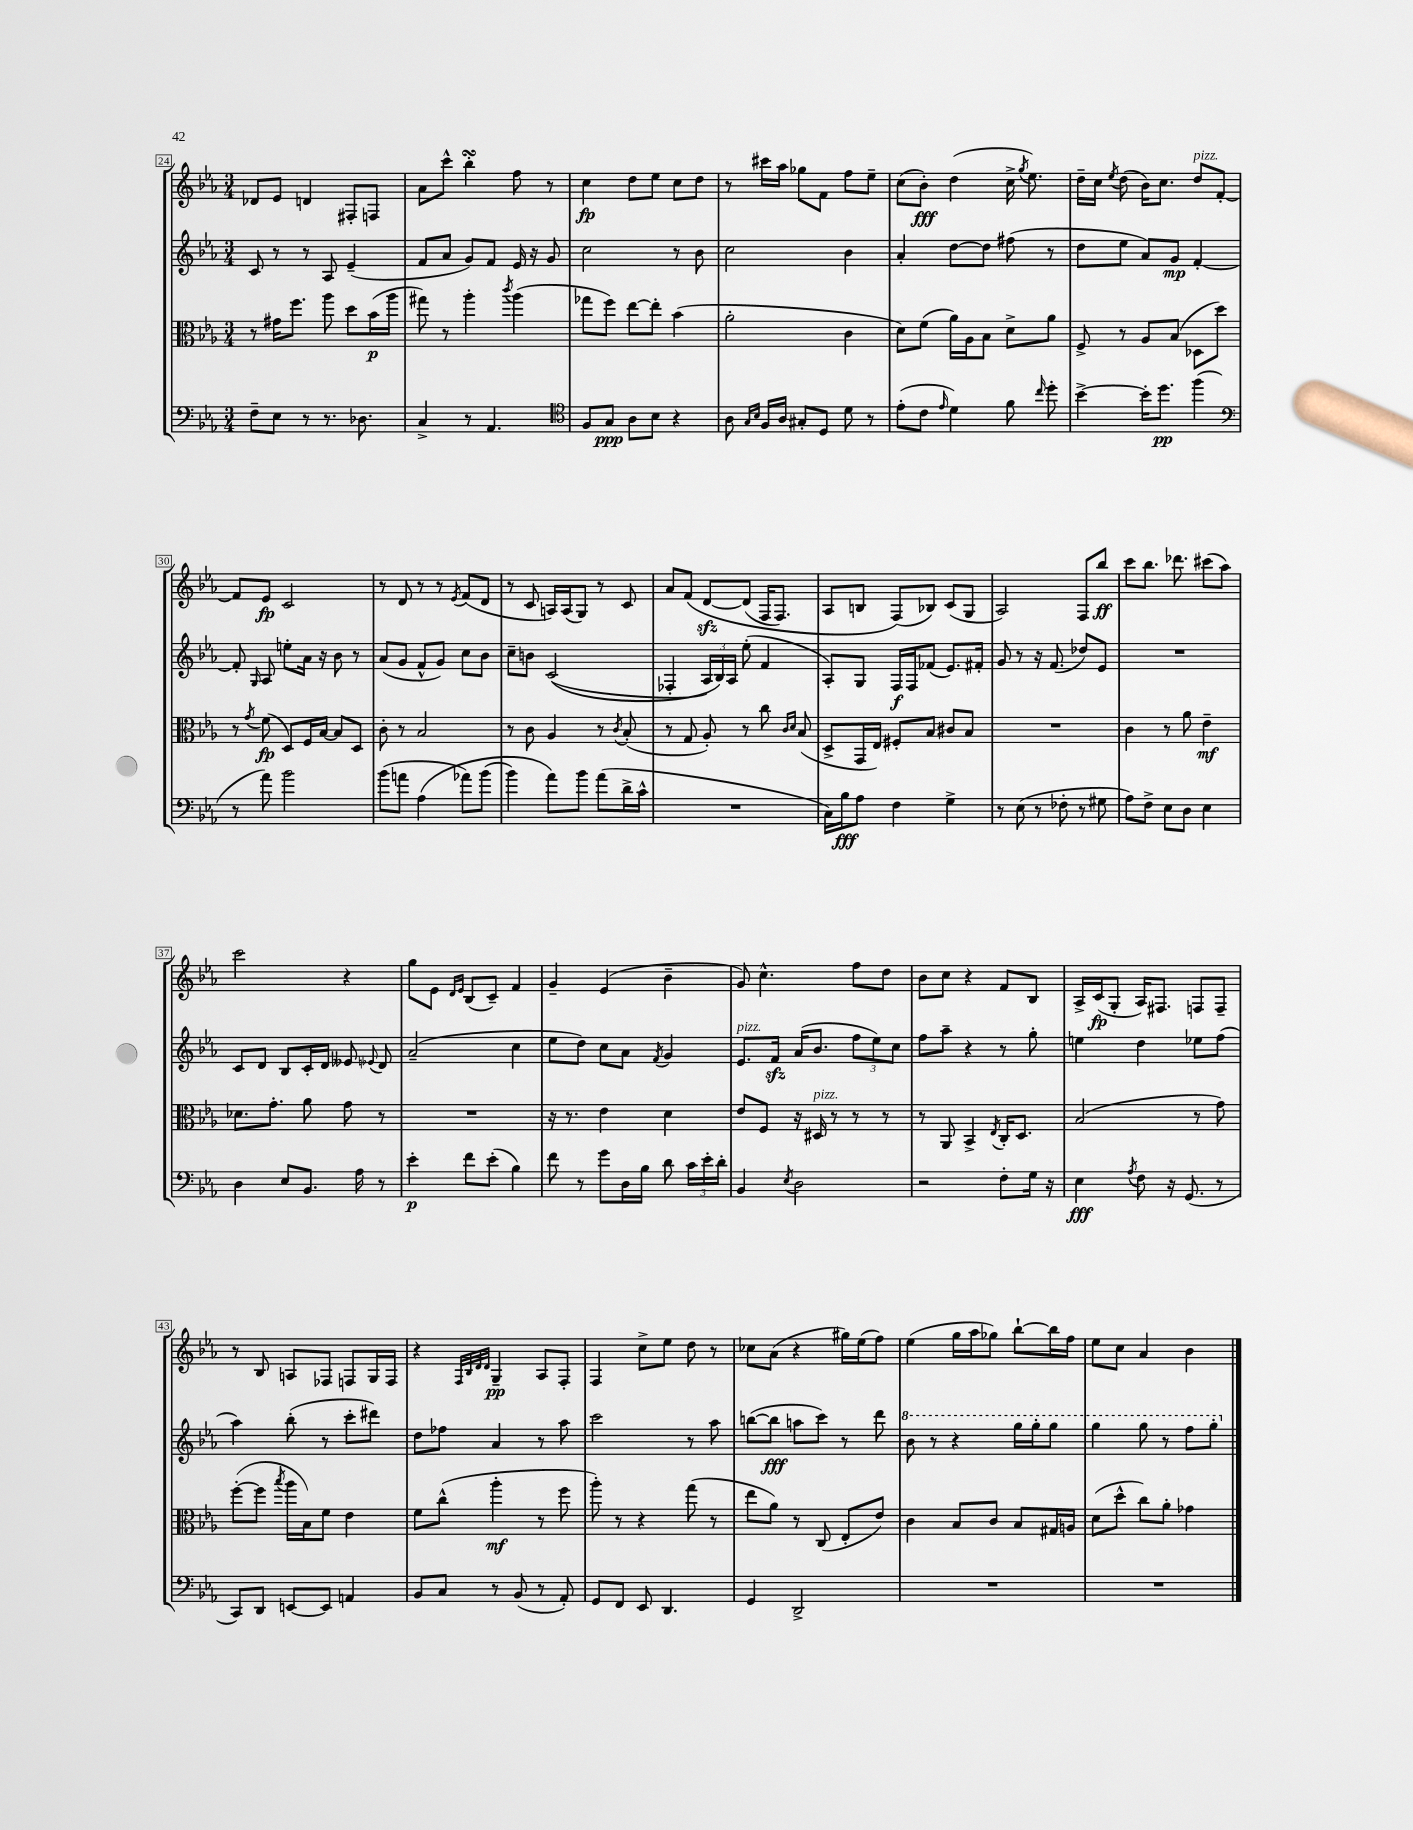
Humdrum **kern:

**kern	**dynam	**kern	**dynam	**kern	**dynam	**kern	**dynam
*part4	*part4	*part3	*part3	*part2	*part2	*part1	*part1
*staff4	*staff4	*staff3	*staff3	*staff2	*staff2	*staff1	*staff1
*clefF4	*	*clefC3	*	*clefG2	*	*clefG2	*
*k[b-e-a-]	*	*k[b-e-a-]	*	*k[b-e-a-]	*	*k[b-e-a-]	*
*M3/4	*	*M3/4	*	*M3/4	*	*M3/4	*
=24	=24	=24	=24	=24	=24	=24	=24
8F~\L	.	8r	.	8c/	.	8d-X/L	.
8E-\J	.	16g#X\KL	.	8r	.	8e-/J	.
.	.	8.ff\J	.	.	.	.	.
8r	.	.	.	8r	.	4dn/	.
8.r	.	8aa-\	.	8A-/	.	.	.
.	.	8dd\L	.	(4e-~/	.	8F#X'/L	.
8.D-X\	.	.	.	.	.	.	.
.	.	(16b-\L	p	.	.	8Fn/J	.
.	.	16aa-\JJ	.	.	.	.	.
=25	=25	=25	=25	=25	=25	=25	=25
4C^/	.	8gg#X\)	.	8f/L	.	8a-\L	.
.	.	8r	.	8a-/J	.	8ccc^^\J	.
8r	.	4aa-'\	.	8g/L)	.	4bb-sSSS'\	.
4.AA-/	.	.	.	8f/J	.	.	.
.	.	8qccc/	.	.	.	.	.
.	.	(4aa-\	.	16e-/	.	8ff\	.
.	.	.	.	16r	.	.	.
.	.	.	.	8g/	.	8r	.
=26	=26	=26	=26	=26	=26	=26	=26
*clefC4	*	*	*	*	*	*	*
8F/L	.	8gg-X\L	.	2cc\	.	4cc\	fp
8G/J	ppp	8ff\J)	.	.	.	.	.
8A-\L	.	[8ee-\L	.	.	.	8dd\L	.
8B-\J	.	8ee-'\J]	.	.	.	8ee-\J	.
4r	.	(4b-\	.	8r	.	8cc\L	.
.	.	.	.	8b-\	.	8dd\J	.
=27	=27	=27	=27	=27	=27	=27	=27
8A-\	.	2a-'\	.	2cc\	.	8r	.
16qqG/LL	.	.	.	.	.	.	.
16qqB-/JJ	.	.	.	.	.	.	.
16F/LL	.	.	.	.	.	16ccc#X\LL	.
16A-/JJ	.	.	.	.	.	16aa-\JJ	.
8G#X'/L	.	.	.	.	.	8gg-X\L	.
8D/J	.	.	.	.	.	8f\J	.
8d\	.	4c\	.	4b-\	.	8ff\L	.
8r	.	.	.	.	.	8ee-~\J	.
=28	=28	=28	=28	=28	=28	=28	=28
(8e-'\L	.	8d\L)	.	4a-'/	.	(8cc\L	.
8c\J	.	(8f\J	.	.	.	8b-'\J)	fff
16qqe-/	.	.	.	.	.	.	.
4d\)	.	16a-\LL)	.	[8dd\L	.	(4dd\	.
.	.	16A-\J	.	.	.	.	.
.	.	8B-\J	.	8dd\J]	.	.	.
8f\	.	8d^\L	.	(8ff#X\	.	16cc^\	.
.	.	.	.	.	.	8qgg/	.
.	.	.	.	.	.	8.ee-\)	.
16qqcc/	.	.	.	.	.	.	.
8dd'\	.	8a-\J	.	8r	.	.	.
=29	=29	=29	=29	=29	=29	=29	=29
[4b-^\	.	8F^/	.	8dd\L	.	16dd~\LL	.
.	.	.	.	.	.	16cc\JJ	.
.	.	.	.	.	.	8qee-/	.
.	.	8r	.	8ee-\J	.	(8dd\	.
16b-'\KL]	.	8A-/L	.	8a-/L)	.	16b-\KL)	.
8.dd\J	pp	.	.	.	.	8.cc\J	.
.	.	(8B-/J	.	8g/J	mp	.	.
!	!	!	!	!	!	!LO:TX:a:i:t=pizz.	!
(4ff\	.	8D-X\L	.	[4f'/	.	8dd/L	.
.	.	8dd\J)	.	.	.	[8f'/J	.
!!LO:LB:g=z
=30	=30	=30	=30	=30	=30	=30	=30
*clefF4	*	*	*	*	*	*	*
8r	.	8r	.	8f'/]	.	8f/L]	.
.	.	8qg/	.	16qqG/	.	.	.
8a-\)	.	(8f\	fp	8A-/	.	8e-/J	fp
2b-\	.	8D/L)	.	8een'\L	.	2c/	.
.	.	16F/L	.	16a-\Jk	.	.	.
.	.	[16B-/JJ	.	16r	.	.	.
.	.	8B-/L]	.	8b-\	.	.	.
.	.	8D/J	.	8r	.	.	.
=31	=31	=31	=31	=31	=31	=31	=31
(8b-\L	.	8c'\	.	(8a-/L	.	8r	.
8an\J	.	8r	.	8g/J	.	8d/	.
(4A-\	.	2B-/	.	8f^^/L	.	8r	.
.	.	.	.	8g/J)	.	8r	.
.	.	.	.	.	.	8qe-/	.
8a-X\L)	.	.	.	8cc\L	.	(8f/L	.
(8b-\J	.	.	.	8b-\J	.	8d/J	.
=32	=32	=32	=32	=32	=32	=32	=32
4b-\)	.	8r	.	8cc~\L	.	8r	.
.	.	8c\	.	8bn\J	.	8c/	.
8a-\L)	.	4A-/	.	((2c/	.	16An/LL)	.
.	.	.	.	.	.	(16A/J	.
8b-\J	.	.	.	.	.	8G/J)	.
(8a-\L	.	8r	.	.	.	8r	.
.	.	8qc/	.	.	.	.	.
16d^\L	.	(8B-'/	.	.	.	8c/	.
16c^^\JJ	.	.	.	.	.	.	.
=33	=33	=33	=33	=33	=33	=33	=33
2.r	.	8r	.	4F-X'/	.	8a-/L	.
.	.	8G/	.	.	.	(8f/J	.
.	.	8A-'/)	.	24A-/LL)	.	[8dzz/L	.
.	.	.	.	24B-/)	.	.	.
.	.	.	.	24A-/JJ	.	.	.
.	.	8r	.	(8ee-'\	.	(8d/J]	.
.	.	8cc\	.	4f/	.	16F/KL	.
.	.	.	.	.	.	8.F/J)	.
.	.	16qqc/LL	.	.	.	.	.
.	.	16qqd/JJ	.	.	.	.	.
.	.	(8B-/	.	.	.	.	.
=34	=34	=34	=34	=34	=34	=34	=34
16C\LL)	.	8D^/L	.	8A-'/L)	.	8A-/L	.
16B-\J	fff	.	.	.	.	.	.
8A-\J	.	16GG/L	.	8G/J	.	8Bn/J	.
.	.	16E-/JJ)	.	.	.	.	.
4F\	.	8F#X'/L	.	16F/LL	f	(8F/L)	.
.	.	.	.	16F/J	.	.	.
.	.	8B-/J	.	(8f-X/J	.	8B-X/J)	.
4G^\	.	8c#X/L	.	8.e-/L)	.	(8c/L	.
.	.	8B-/J	.	.	.	8G/J	.
.	.	.	.	16f#X'/Jk	.	.	.
=35	=35	=35	=35	=35	=35	=35	=35
8r	.	2.r	.	8g/	.	2A-/)	.
(8E-\	.	.	.	8r	.	.	.
8r	.	.	.	16r	.	.	.
.	.	.	.	(8.f/	.	.	.
8F-X'\	.	.	.	.	.	.	.
8r	.	.	.	8dd-X/L)	.	8F/L	.
8G#X\	.	.	.	8e-/J	.	8bb-/J	ff
=36	=36	=36	=36	=36	=36	=36	=36
8A-\L)	.	4c\	.	2.r	.	8ccc\L	.
8F^\J	.	.	.	.	.	8.bb-\J	.
8E-\L	.	8r	.	.	.	.	.
.	.	.	.	.	.	8.ddd-X\	.
8D\J	.	8a-\	.	.	.	.	.
4E-\	.	4e-~\	mf	.	.	(8ccc#X\L	.
.	.	.	.	.	.	8aa-\J)	.
!!LO:LB:g=z
=37	=37	=37	=37	=37	=37	=37	=37
4D\	.	8.d-X\L	.	8c/L	.	2ccc\	.
.	.	.	.	8d/J	.	.	.
.	.	8.g'\J	.	.	.	.	.
8E-/L	.	.	.	8B-/L	.	.	.
8.BB-/J	.	8a-\	.	16c'/L	.	.	.
.	.	.	.	16d/JJ	.	.	.
.	.	8g\	.	8e--X/	.	4r	.
16A-\	.	.	.	.	.	.	.
.	.	.	.	8qqe-X/	.	.	.
8r	.	8r	.	8d/	.	.	.
=38	=38	=38	=38	=38	=38	=38	=38
4e-'\	p	2.r	.	(2a-~/	.	8gg\L	.
.	.	.	.	.	.	8e-\J	.
.	.	.	.	.	.	16qqd/LL	.
.	.	.	.	.	.	16qqe-/JJ	.
8f\L	.	.	.	.	.	(8B-/L	.
(8e-'\J	.	.	.	.	.	8c~/J)	.
4B-\)	.	.	.	4cc\	.	4f/	.
=39	=39	=39	=39	=39	=39	=39	=39
8f\	.	16r	.	8ee-\L	.	4g~/	.
.	.	8.r	.	.	.	.	.
8r	.	.	.	8dd\J)	.	.	.
8g\L	.	4e-\	.	8cc\L	.	(4e-/	.
16D\L	.	.	.	8a-\J	.	.	.
16B-\JJ	.	.	.	.	.	.	.
.	.	.	.	8qf/	.	.	.
8d\	.	4d\	.	4g/	.	4b-~\	.
24c\LL	.	.	.	.	.	.	.
24e-'\	.	.	.	.	.	.	.
24d'\JJ	.	.	.	.	.	.	.
=40	=40	=40	=40	=40	=40	=40	=40
!	!	!	!	!LO:TX:a:i:t=pizz.	!	!	!
4BB-/	.	8e-/L	.	8.e-/L	.	8g/)	.
.	.	8F/J	.	.	.	4.cc^^\	.
.	.	.	.	16fzz/Jk	.	.	.
8qE-/	.	.	.	.	.	.	.
2D\	.	16r	.	(16a-/KL	.	.	.
!	!	!LO:TX:a:i:t=pizz.	!	!	!	!	!
.	.	16D#X/	.	8.b-/J	.	.	.
.	.	8r	.	.	.	.	.
.	.	8r	.	12ff\L	.	8ff\L	.
.	.	.	.	12ee-\)	.	.	.
.	.	8r	.	.	.	8dd\J	.
.	.	.	.	12cc\J	.	.	.
=41	=41	=41	=41	=41	=41	=41	=41
2r	.	8r	.	8ff\L	.	8b-\L	.
.	.	8AA-/	.	8aa-~\J	.	8cc\J	.
.	.	4BB-^/	.	4r	.	4r	.
.	.	8qE-/	.	.	.	.	.
8F'\L	.	16C'/KL	.	8r	.	8f/L	.
.	.	8.D/J	.	.	.	.	.
16G\Jk	.	.	.	8gg'\	.	8B-/J	.
16r	.	.	.	.	.	.	.
=42	=42	=42	=42	=42	=42	=42	=42
4E-\	fff	(2B-/	.	4een\	.	16A-^/LL	.
.	.	.	.	.	.	(16c/J	fp
.	.	.	.	.	.	8G'/J	.
8qA-/	.	.	.	.	.	.	.
8F\	.	.	.	4dd\	.	16A-/KL)	.
.	.	.	.	.	.	8.F#X/J	.
16r	.	.	.	.	.	.	.
(8.GG/	.	.	.	.	.	.	.
.	.	8r	.	8ee-X\L	.	8Fn/L	.
8r	.	8g\)	.	(8ff\J	.	8F~/J	.
!!LO:LB:g=z
=43	=43	=43	=43	=43	=43	=43	=43
8CC/L)	.	([8ff'\L	.	4aa-\)	.	8r	.
8DD/J	.	8ff\J]	.	.	.	8B-/	.
.	.	8qbb-/	.	.	.	.	.
[8EEn/L	.	16aa-\LL	.	(8bb-'\	.	8An/L	.
.	.	16B-\J)	.	.	.	.	.
8EE/J]	.	8f\J	.	8r	.	8F-X/J	.
4AAn/	.	4e-\	.	8ccc'\L	.	8Fn/L	.
.	.	.	.	8ddd#X\J)	.	16G/L	.
.	.	.	.	.	.	16F/JJ	.
=44	=44	=44	=44	=44	=44	=44	=44
8BB-/L	.	8f\L	.	8dd\L	.	4r	.
8C/J	.	(8cc^^\J	.	8ff-X\J	.	.	.
.	.	.	.	.	.	32qqF/LLL	.
.	.	.	.	.	.	32qqB-/	.
.	.	.	.	.	.	32qqd/	.
.	.	.	.	.	.	32qqd/JJJ	.
8r	.	4aa-'\	mf	4a-/	.	4G~/	pp
(8BB-/	.	.	.	.	.	.	.
8r	.	8r	.	8r	.	8A-/L	.
8AA-'/)	.	8ff\	.	8aa-\	.	8F'/J	.
=45	=45	=45	=45	=45	=45	=45	=45
8GG/L	.	8aa-'\)	.	2ccc\	.	4F/	.
8FF/J	.	8r	.	.	.	.	.
8EE-/	.	4r	.	.	.	8cc^\L	.
4.DD/	.	.	.	.	.	8ee-\J	.
.	.	(8gg\	.	8r	.	8dd\	.
.	.	8r	.	8aa-\	.	8r	.
=46	=46	=46	=46	=46	=46	=46	=46
4GG/	.	8ee-\L	.	([8bbn\L	.	8cc-X\L	.
.	.	8a-\J)	.	8bb\J]	fff	(8a-\J	.
2DD^/	.	8r	.	8aan\L	.	4r	.
.	.	(8C/	.	8ccc\J)	.	.	.
.	.	8E-'/L	.	8r	.	16gg#X\LL)	.
.	.	.	.	.	.	(16ee-\J	.
.	.	8e-/J)	.	8ddd\	.	8ff\J)	.
=47	=47	=47	=47	=47	=47	=47	=47
*	*	*	*	*8va	*	*	*
2.r	.	4c\	.	8bb-\	.	(4ee-\	.
.	.	.	.	8r	.	.	.
.	.	8B-/L	.	4r	.	16gg\LL	.
.	.	.	.	.	.	16aa-\J	.
.	.	8c/J	.	.	.	8gg-X\J)	.
.	.	8B-/L	.	16ggg\LL	.	[8bb-`\L	.
.	.	.	.	16ggg'\J	.	.	.
.	.	16G#X/L	.	8ggg\J	.	16bb-\L]	.
.	.	16An/JJ	.	.	.	16ff\JJ	.
=48	=48	=48	=48	=48	=48	=48	=48
2.r	.	(8d\L	.	4ggg\	.	8ee-\L	.
.	.	8dd^^\J	.	.	.	8cc\J	.
.	.	8cc\L)	.	8ggg\	.	4a-/	.
.	.	8a-'\J	.	8r	.	.	.
.	.	4g-X\	.	8fff\L	.	4b-\	.
.	.	.	.	8ggg'\J	.	.	.
*	*	*	*	*X8va	*	*	*
==	==	==	==	==	==	==	==
*-	*-	*-	*-	*-	*-	*-	*-
